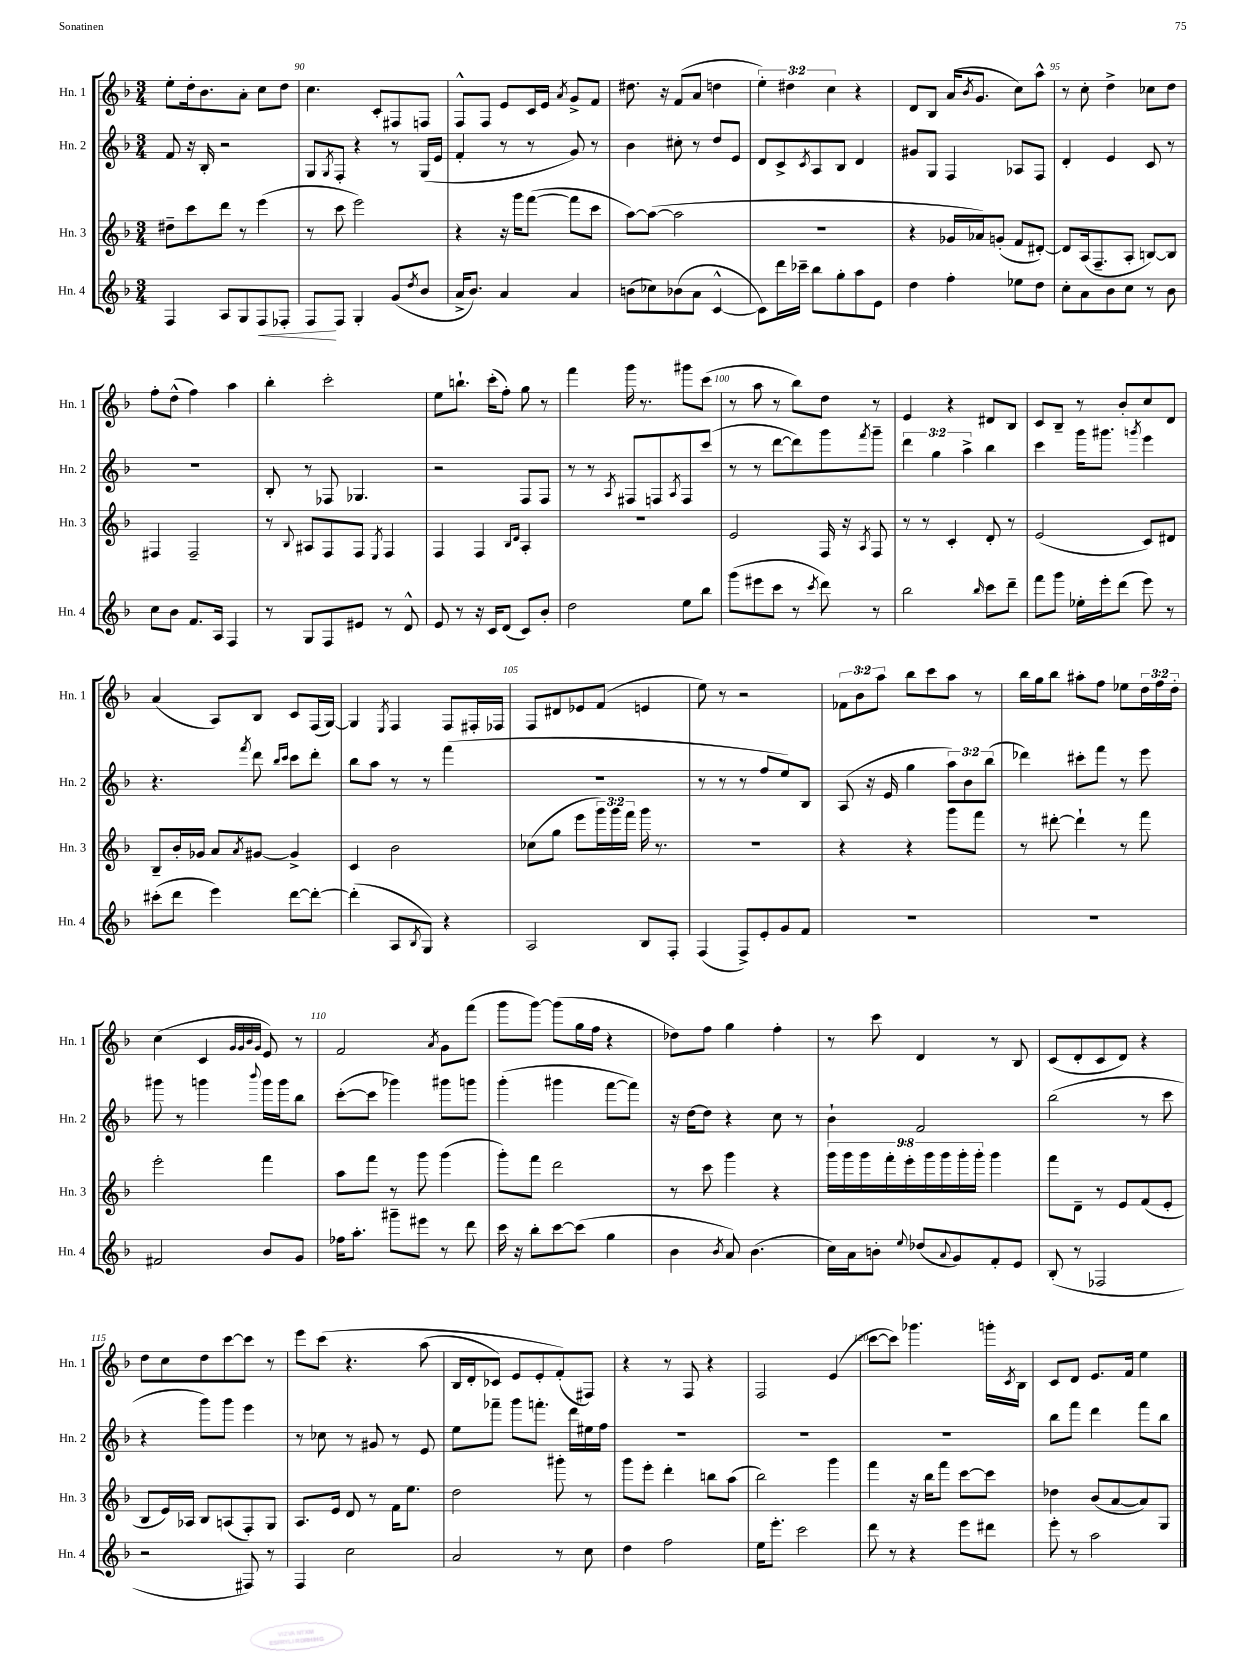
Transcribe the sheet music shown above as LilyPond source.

<<
\new StaffGroup <<
\new Staff = "s0" \with { instrumentName = "Hn. 1" shortInstrumentName = "Hn. 1" } {
    \clef treble \key f \major \numericTimeSignature \time 3/4 \override Staff.TupletNumber.text = #tuplet-number::calc-fraction-text
    e''8-. d''16-. bes'8. a'8-. c''8 d''8 |
    c''4. c'8-. fis8 f8 |
    f8-^ f8 e'8 c'16 e'16 \acciaccatura { a'8 } g'8-> f'8 |
    dis''8. r16 f'8( a'8 d''4 |
    \tuplet 3/2 { e''4-.) dis''4 c''4 } r4 |
    d'8 bes8 a'16( \acciaccatura { bes'8 } g'8. c''8) a''8-^ |
    r8 c''8-. d''4-> ces''8 d''8 |
    f''8-. d''8-^( f''4) a''4 |
    bes''4-. c'''2-. |
    e''8 b''8.-! c'''16-.( f''8-.) g''8 r8 |
    f'''4 g'''16 r8. gis'''8 c'''8( |
    r8 a''8 r8 bes''8) d''8 r8 |
    e'4 r4 dis'8 bes8 |
    c'8 bes8-- r8 bes'8-. c''8 d'8 |
    a'4( a8) bes8 c'8 f16( g16~) |
    g4 \acciaccatura { e8 } f4 f8 fis16-. fes16 |
    f8 dis'8 ees'8 f'8( e'4 |
    e''8) r8 r2 |
    \tuplet 3/2 { fes'8 bes'8 a''8 } bes''8 c'''8 a''8 r8 |
    bes''16 g''16 bes''8 ais''8-. f''8 ees''8 \tuplet 3/2 { d''16 f''16 d''16-. } |
    c''4( c'4 \grace { g'32 g'32 bes'32 g'32 } e'8) r8 |
    f'2 \acciaccatura { a'8 } g'8 f'''8( |
    g'''8 g'''8~) g'''8( g''16 f''16 r4 |
    des''8) f''8 g''4 f''4-. |
    r8 c'''8 d'4 r8 bes8 |
    c'8( d'8-. c'8 d'8) r4 |
    d''8 c''8 d''8 c'''8~ c'''8 r8 |
    e'''8 c'''8\( r4. a''8( |
    bes16 d'16-. ces'8) e'8 e'8-. f'8-.(\) fis8) |
    r4 r8 f8 r4 |
    f2 e'4( |
    c'''8~ c'''8) ges'''4. g'''16-. \acciaccatura { c'8 } bes16 |
    c'8 d'8 e'8. f'16 e''4 \bar "|." |
}
\new Staff = "s1" \with { instrumentName = "Hn. 2" shortInstrumentName = "Hn. 2" } {
    \clef treble \key f \major \numericTimeSignature \time 3/4 \override Staff.TupletNumber.text = #tuplet-number::calc-fraction-text
    f'8 r16 bes16-. r2 |
    g8 \acciaccatura { g8 } f8-. r4 r8 g16( e'16 |
    f'4-. r8 r8 g'8) r8 |
    bes'4 cis''8-. r8 d''8 e'8 |
    d'8 c'8-> \acciaccatura { c'8 } a8 bes8 d'4 |
    gis'8 g8 f4 aes8 f8 |
    d'4-. e'4 c'8 r8 |
    R2. |
    bes8-. r8 fes8 ges4. |
    r2 f8 f8 |
    r8 r8 \acciaccatura { a8 } fis8 f8 \acciaccatura { a8 } f8 c'''8( |
    r8 r8 d'''8~ d'''8) g'''8 \acciaccatura { f'''8 } g'''8-- |
    \tuplet 3/2 { d'''4 g''4 a''4-> } bes''4 |
    c'''4 g'''16 gis'''8. \acciaccatura { g'''8 } e'''4 |
    r4. \acciaccatura { f'''8 } d'''8 \grace { bes''16 c'''16 } c'''8 d'''8-. |
    bes''8 a''8 r8 r8 f'''4( |
    R2. |
    r8 r8 r8 f''8 e''8) bes8 |
    a8( r16 e'16 g''4 \tuplet 3/2 { a''8) bes'8 bes''8( } |
    des'''4) cis'''8-. f'''8 r8 e'''8 |
    gis'''8 r8 g'''4 \appoggiatura { bes'''8 } g'''16 g'''16 bes''8 |
    c'''8~-.( c'''8 ges'''4) gis'''8 g'''8 |
    g'''4-.( gis'''4 f'''8~ f'''8) |
    r16 d''16~ d''8 r4 c''8 r8 |
    bes'4-! f'2 |
    bes''2( r8 c'''8 |
    r4 g'''8) g'''8 e'''4 |
    r8 ces''8 r8 gis'8 r8 e'8 |
    e''8 fes'''8-- g'''8 f'''8.-. d'''16 eis''16 f''16 |
    R2. |
    R2. |
    R2. |
    bes''8 f'''8 d'''4 f'''8 bes''8 \bar "|." |
}
\new Staff = "s2" \with { instrumentName = "Hn. 3" shortInstrumentName = "Hn. 3" } {
    \clef treble \key f \major \numericTimeSignature \time 3/4 \override Staff.TupletNumber.text = #tuplet-number::calc-fraction-text
    dis''8-- c'''8 d'''8 r8 e'''4( |
    r8 c'''8 e'''2) |
    r4 r16 g'''16 f'''8~( f'''8 c'''8 |
    a''8~) a''8~( a''2 |
    R2. |
    r4 ges'16 aes'16) g'8-.( f'8 dis'8~-.) |
    dis'8 a16( f8.-- a8-. b8~) b8 |
    fis4 fis2-- |
    r8 \appoggiatura { bes8 } ais8 f8 f8 \acciaccatura { e8 } f4 |
    f4 f4 \grace { bes16 d'16 } a4-. |
    R2. |
    e'2 f16 r16 \acciaccatura { a8 } f8 |
    r8 r8 c'4-. d'8-. r8 |
    e'2( c'8) dis'8 |
    bes8-- bes'16-. ges'16 a'8 \acciaccatura { a'8 } gis'8~ gis'4-> |
    c'4 bes'2 |
    ces''8( g''8 e'''8 \tuplet 3/2 { g'''16) g'''16 f'''16 } g'''16 r8. |
    R2. |
    r4 r4 g'''8 f'''8 |
    r8 dis'''8~-. dis'''4-! r8 f'''8 |
    e'''2-. f'''4 |
    a''8 f'''8 r8 g'''8 g'''4( |
    g'''8-.) f'''8 d'''2 |
    r8 c'''8 g'''4 r4 |
    \tuplet 9/8 { g'''16 g'''16 g'''16 f'''16-. e'''16-. g'''16 g'''16 g'''16-. g'''16-. } g'''4 |
    f'''8 d'8-- r8 e'8 f'8( e'8-. |
    bes8 e'16) aes16 bes8 a8( f8-.) g8 |
    a8. e'16 d'8 r8 f'16 e''8. |
    d''2 gis'''8-. r8 |
    g'''8 e'''8-. d'''4-. b''8 a''8( |
    bes''2) g'''4 |
    f'''4 r16 bes''16 f'''8 c'''8~ c'''8 |
    des''4 bes'8( a'8~ a'8) g8 \bar "|." |
}
\new Staff = "s3" \with { instrumentName = "Hn. 4" shortInstrumentName = "Hn. 4" } {
    \clef treble \key f \major \numericTimeSignature \time 3/4
    f4 a8 g8 f8\< fes8-. |
    f8\! f8 g4-. g'8( \acciaccatura { d''8 } bes'8 |
    a'16-> bes'8.) a'4 a'4 |
    b'8( ces''8) bes'8( a'8 c'4~-^ |
    c'8) d'''16 ces'''16-- bes''8 g''8-. a''8 e'8 |
    d''4 f''4-. ees''8 d''8 |
    c''8-. a'8 bes'8 c''8 r8 bes'8 |
    c''8 bes'8 f'8. a16 f4 |
    r8 g8 f8 eis'8 r8 d'8-^ |
    e'8 r8 r16 c'16 d'8( c'8) bes'8-. |
    d''2 e''8 bes''8 |
    g'''8( eis'''8 c'''8 r8 \acciaccatura { c'''8 } d'''8) r8 |
    bes''2 \grace { bes''16 } c'''8 d'''8-- |
    f'''8 g'''8 ees''16-. e'''16-. d'''8( e'''8) r8 |
    cis'''8-.( d'''8 e'''4) d'''8~ d'''8~-. |
    d'''4-.( a8 \acciaccatura { bes8 } g8) r4 |
    a2 bes8 f8-. |
    f4( f8->) e'8-. g'8 f'8 |
    R2. |
    R2. |
    fis'2 bes'8 g'8 |
    fes''16 a''8.-. gis'''8-- eis'''8 r8 d'''8 |
    c'''16 r16 bes''8-. c'''8~ c'''8( g''4 |
    bes'4 \acciaccatura { bes'8 } a'8) bes'4.( |
    c''16) a'16 b'8-. \appoggiatura { e''8 } des''8( \appoggiatura { a'8 } g'8) f'8-. e'8 |
    bes8-.( r8 fes2 |
    r2 fis8) r8 |
    f4 c''2 |
    a'2 r8 c''8 |
    d''4 f''2 |
    e''16 e'''8.-. c'''2 |
    d'''8 r8 r4 e'''8 dis'''8 |
    e'''8-. r8 a''2 \bar "|." |
}
>>
>>
\layout { \context { \Score currentBarNumber = #89 \override BarNumber.break-visibility = ##(#f #t #t) barNumberVisibility = #(every-nth-bar-number-visible 5) } }
